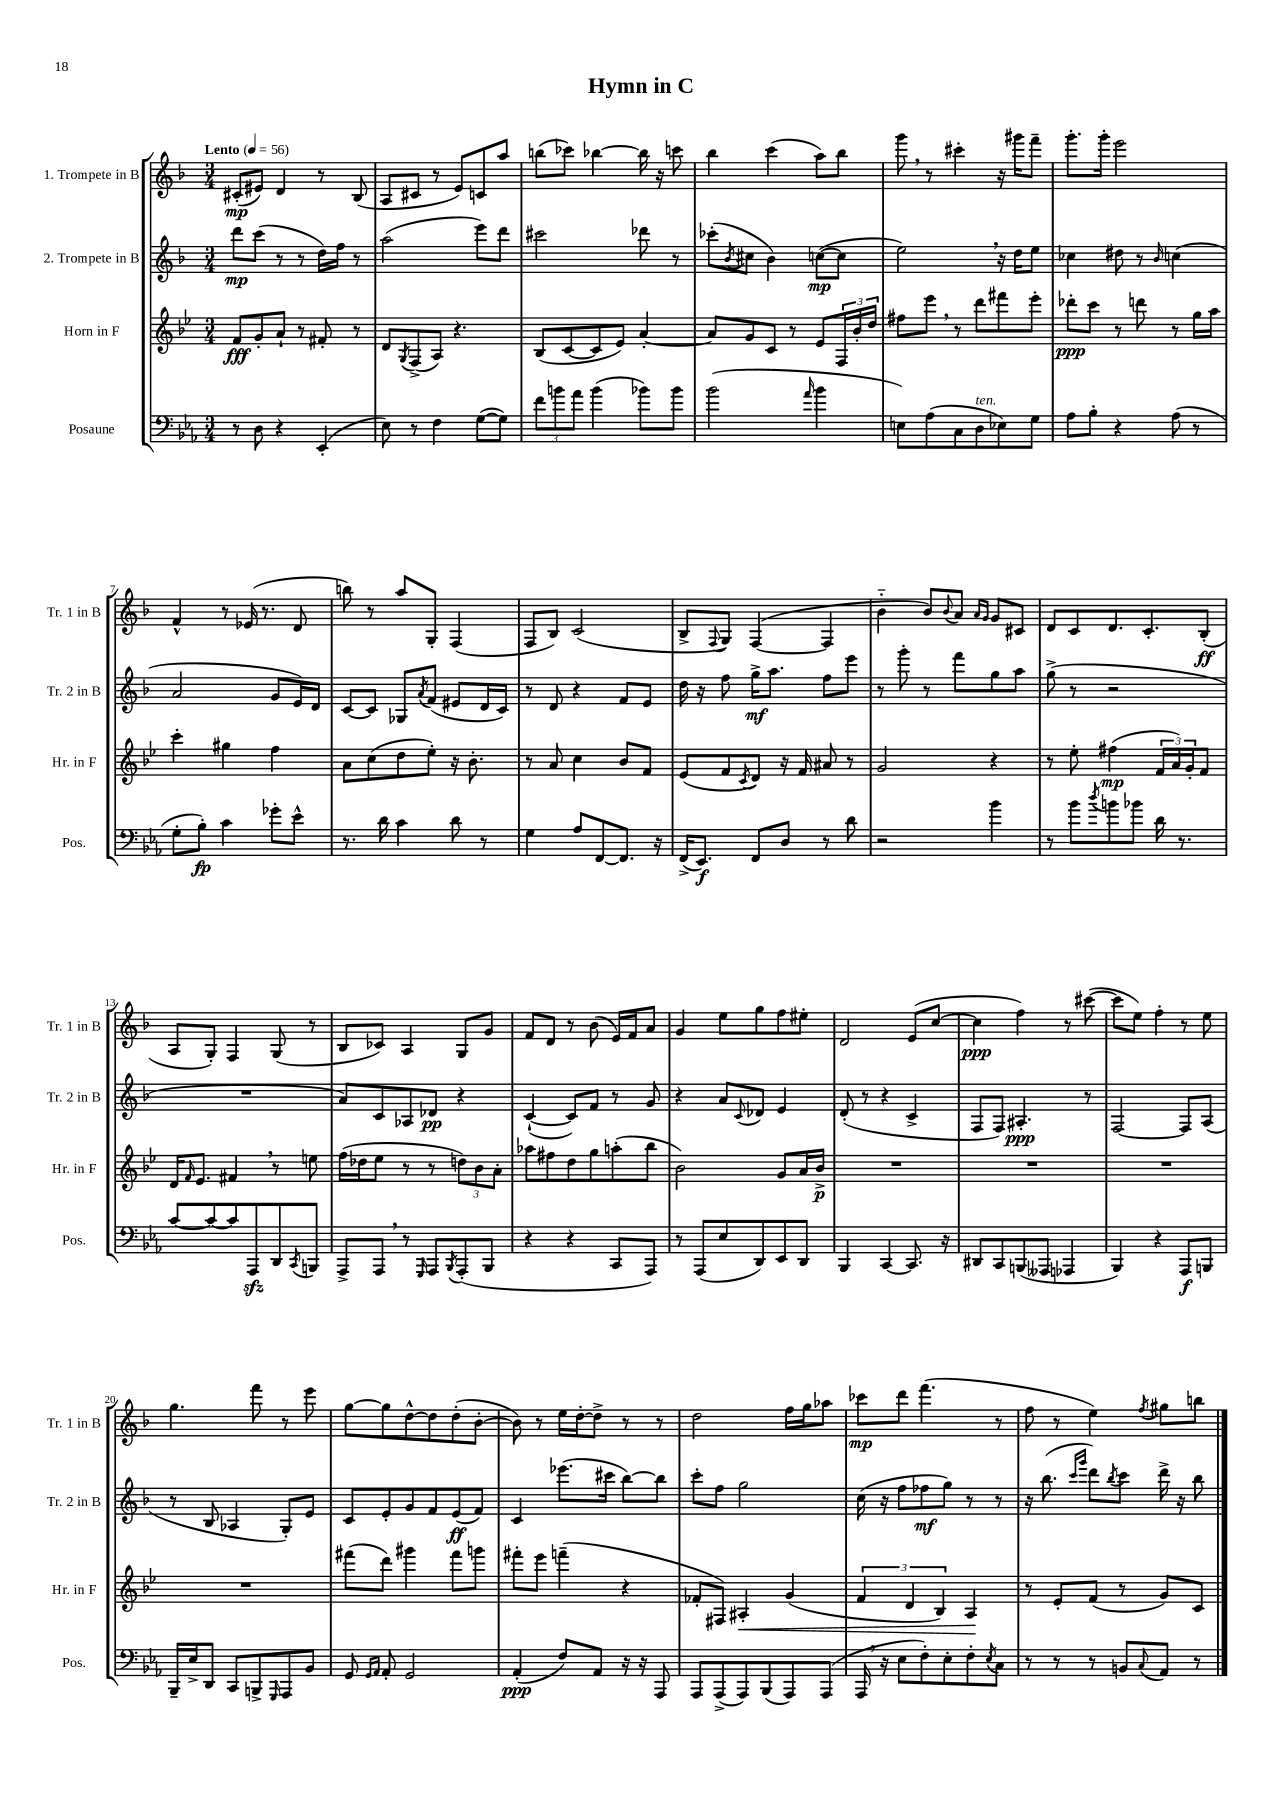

**kern	**dynam	**kern	**dynam	**kern	**dynam	**kern	**dynam
*part4	*part4	*part3	*part3	*part2	*part2	*part1	*part1
*staff4	*staff4	*staff3	*staff3	*staff2	*staff2	*staff1	*staff1
*I"Posaune	*	*I"Horn in F	*	*I"2. Trompete in B	*	*I"1. Trompete in B	*
*I'Pos.	*	*I'Hr. in F	*	*I'Tr. 2 in B	*	*I'Tr. 1 in B	*
*clefF4	*	*clefG2	*	*clefG2	*	*clefG2	*
*k[b-e-a-]	*	*k[b-e-]	*	*k[b-]	*	*k[b-]	*
*M3/4	*	*M3/4	*	*M3/4	*	*M3/4	*
*MM56	*	*MM56	*	*MM56	*	*MM56	*
=1	=1	=1	=1	=1	=1	=1	=1
!	!	!	!	!	!	!LO:TX:a:B:t=Lento	!
8r	.	8f/L	fff	8ddd\L	mp	(8c#X'/L	mp
8D\	.	8g'/	.	(8ccc\J	.	8e#X/J)	.
4r	.	8a`/J	.	8r	.	4d/	.
.	.	8r	.	8r	.	.	.
(4EE-'/	.	8f#X'/	.	16dd\LL)	.	8r	.
.	.	.	.	16ff\JJ	.	.	.
.	.	8r	.	8r	.	(8B-/	.
=2	=2	=2	=2	=2	=2	=2	=2
8E-\)	.	8d/L	.	(2aa\	.	8A/L	.
.	.	8qG/	.	.	.	.	.
8r	.	(8F^/	.	.	.	8c#X/J	.
4F\	.	8A/J)	.	.	.	8r	.
.	.	4.r	.	.	.	8e/L)	.
([8G\L	.	.	.	8eee\L)	.	8cn/	.
8G\J])	.	.	.	8ddd\J	.	8aa/J	.
=3	=3	=3	=3	=3	=3	=3	=3
12f\L	.	(8B-/L	.	2ccc#X\	.	(8bbn\L	.
12bn\	.	.	.	.	.	.	.
.	.	[8c/	.	.	.	8ccc-X\J)	.
12a-\J	.	.	.	.	.	.	.
(4b\	.	8c/]	.	.	.	[4bb-X\	.
.	.	8e-/J)	.	.	.	.	.
8b-X\L)	.	[4a'/	.	8ddd-X\	.	16bb-\]	.
.	.	.	.	.	.	16r	.
8b-\J	.	.	.	8r	.	8cccn\	.
=4	=4	=4	=4	=4	=4	=4	=4
(2b-\	.	8a/L]	.	(8ccc-X'\L	.	4bb-\	.
.	.	.	.	8qb-/	.	.	.
.	.	8g/	.	8cc#X\J	.	.	.
.	.	8c/J	.	4b-\)	.	(4ccc\	.
.	.	8r	.	.	.	.	.
16qqa-/	.	.	.	.	.	.	.
4b-\	.	8e-/L	.	([8ccn\L	mp	8aa\L)	.
.	.	24F/L	.	8cc\J]	.	8bb-\J	.
.	.	24b-'/	.	.	.	.	.
.	.	24dd/JJ	.	.	.	.	.
=5	=5	=5	=5	=5	=5	=5	=5
8En\L)	.	8ff#X\L	.	2ee,\)	.	8ggg,\	.
(8A-\	.	8eee-,\J	.	.	.	8r	.
8C\	.	8r	.	.	.	4ccc#X'\	.
!LO:TX:a:i:t=ten.	!	!	!	!	!	!	!
8D\	.	8ddd\L	.	.	.	.	.
8E-X\)	.	8fff#X\	.	16r	.	16r	.
.	.	.	.	16dd\KL	.	16ggg#X\KL	.
8G\J	.	8eee-'\J	.	8ee\J	.	8fff~\J	.
=6	=6	=6	=6	=6	=6	=6	=6
8A-\L	.	8ddd-X'\L	ppp	4cc-X\	.	8.ggg'\L	.
8B-'\J	.	8ccc\J	.	.	.	.	.
.	.	.	.	.	.	16ggg'\Jk	.
4r	.	8r	.	8dd#X\	.	2eee\	.
.	.	8dddn\	.	8r	.	.	.
.	.	.	.	16qqb-/	.	.	.
(8A-\	.	8r	.	(4ccn\	.	.	.
8r	.	16gg\LL	.	.	.	.	.
.	.	16aa\JJ	.	.	.	.	.
!!LO:LB:g=z
=7	=7	=7	=7	=7	=7	=7	=7
8G'\L	.	4ccc'\	.	2a/	.	4f^^/	.
8B-'\J)	fp	.	.	.	.	.	.
4c\	.	4gg#X\	.	.	.	8r	.
.	.	.	.	.	.	(16e-X/	.
.	.	.	.	.	.	8.r	.
8g-X'\L	.	4ff\	.	8g/L	.	.	.
8e-^^\J	.	.	.	16e/L)	.	8d/	.
.	.	.	.	16d/JJ	.	.	.
=8	=8	=8	=8	=8	=8	=8	=8
8.r	.	8a\L	.	[8c/L	.	8bbn\)	.
.	.	(8cc\	.	8c/J]	.	8r	.
16d\	.	.	.	.	.	.	.
4c\	.	8dd\	.	8G-X/L	.	8aa/L	.
.	.	.	.	8qa/	.	.	.
.	.	8ee-'\J)	.	(8f/J	.	8G'/J	.
8d\	.	16r	.	8e#X/L	.	(4F/	.
.	.	8.b-'\	.	.	.	.	.
8r	.	.	.	16d/L	.	.	.
.	.	.	.	16c/JJ)	.	.	.
=9	=9	=9	=9	=9	=9	=9	=9
4G\	.	8r	.	8r	.	8F/L	.
.	.	8a/	.	8d/	.	8B-/J)	.
8A-/L	.	4cc\	.	4r	.	(2c/	.
[8FF/	.	.	.	.	.	.	.
8.FF/J]	.	8b-/L	.	8f/L	.	.	.
.	.	8f/J	.	8e/J	.	.	.
16r	.	.	.	.	.	.	.
=10	=10	=10	=10	=10	=10	=10	=10
(16FF^/KL	.	(8e-/L	.	16dd\	.	8B-^/L	.
8.EE-/J)	f	.	.	16r	.	.	.
.	.	.	.	.	.	8qqF/	.
.	.	8f/	.	8ff\	.	8G/J)	.
.	.	8qc/	.	.	.	.	.
8FF/L	.	8d/J)	.	16gg^\KL	mf	([4F/	.
.	.	.	.	8.aa\J	.	.	.
8D/J	.	16r	.	.	.	.	.
.	.	16f/	.	.	.	.	.
8r	.	8a#X/	.	8ff\L	.	4F/]	.
8d\	.	8r	.	8eee\J	.	.	.
=11	=11	=11	=11	=11	=11	=11	=11
2r	.	2g/	.	8r	.	4b-\	.
.	.	.	.	8ggg'\	.	.	.
.	.	.	.	8r	.	8b-/L)	.
.	.	.	.	.	.	8qqb-/	.
.	.	.	.	8fff\L	.	8a/J	.
.	.	.	.	.	.	16qqa/LL	.
.	.	.	.	.	.	16qqg/JJ	.
4b-\	.	4r	.	8gg\	.	8g/L	.
.	.	.	.	8aa\J	.	8c#X/J	.
=12	=12	=12	=12	=12	=12	=12	=12
8r	.	8r	.	(8gg^\	.	8d/L	.
8b-\L	.	8ee-'\	.	8r	.	8c/	.
8qdd/	.	.	.	.	.	.	.
8bn\	.	(4ff#X\	mp	2r	.	8.d/	.
8b-X\J	.	.	.	.	.	.	.
.	.	.	.	.	.	8.c'/	.
16d\	.	24f/LL	.	.	.	.	.
.	.	24a/)	.	.	.	.	.
8.r	.	.	.	.	.	.	.
.	.	24g'/J	.	.	.	.	.
.	.	8f/J	.	.	.	(8B-'/J	ff
!!LO:LB:g=z
=13	=13	=13	=13	=13	=13	=13	=13
[8c/L	.	16d/KL	.	2.r	.	8A/L	.
.	.	16qqf/	.	.	.	.	.
.	.	8.e-/J	.	.	.	.	.
8c/_	.	.	.	.	.	8G'/J)	.
8c/]	.	4f#X,/	.	.	.	4F/	.
8AAA-zz/	.	.	.	.	.	.	.
8DD/	.	8r	.	.	.	(8G/	.
8qCC/	.	.	.	.	.	.	.
8BBBn/J	.	8een\	.	.	.	8r	.
=14	=14	=14	=14	=14	=14	=14	=14
8AAA-^/L	.	(16ff\LL	.	8a/L)	.	8B-/L	.
.	.	16dd-X\J	.	.	.	.	.
8AAA-,/J	.	8ee-\J	.	8c/	.	8c-X/J)	.
8r	.	8r	.	8A-X/	.	4A/	.
16qqGGG/	.	.	.	.	.	.	.
8AAA-/L	.	8r	.	8d-X/J	pp	.	.
8qBBB-/	.	.	.	.	.	.	.
(8AAA-'/	.	12ddn\L)	.	4r	.	8G/L	.
.	.	12b-\	.	.	.	.	.
8BBB-/J	.	.	.	.	.	8g/J	.
.	.	12a'\J	.	.	.	.	.
=15	=15	=15	=15	=15	=15	=15	=15
4r	.	8aa-X\L	.	([4c`/	.	8f/L	.
.	.	8ff#X\	.	.	.	8d/J	.
4r	.	8dd\	.	8c/L])	.	8r	.
.	.	8gg\	.	8f/J	.	(8b-\	.
8CC/L	.	(8aan'\	.	8r	.	16e/LL)	.
.	.	.	.	.	.	16f/J	.
8AAA-/J)	.	8bb-\J	.	8g/	.	8a/J	.
=16	=16	=16	=16	=16	=16	=16	=16
8r	.	2b-\)	.	4r	.	4g/	.
(8AAA-/L	.	.	.	.	.	.	.
8E-/	.	.	.	8a/L	.	8ee\L	.
.	.	.	.	8qqc/	.	.	.
8DD/)	.	.	.	8d-X/J	.	8gg\	.
8EE-/	.	8g/L	.	4e/	.	8ff\	.
8DD/J	.	16a/L	.	.	.	8ee#X'\J	.
.	.	16b-^/JJ	p	.	.	.	.
=17	=17	=17	=17	=17	=17	=17	=17
4BBB-/	.	2.r	.	(8d'/	.	2d/	.
.	.	.	.	8r	.	.	.
[4CC/	.	.	.	4r	.	.	.
8.CC/]	.	.	.	4c^/	.	(8e/L	.
.	.	.	.	.	.	[8cc/J	.
16r	.	.	.	.	.	.	.
=18	=18	=18	=18	=18	=18	=18	=18
8DD#X/L	.	2.r	.	8F/L	.	4cc\]	ppp
8CC/	.	.	.	8F/J)	.	.	.
(8BBBn/	.	.	.	4.A#X'/	ppp	4ff\)	.
8AAA--X/J	.	.	.	.	.	.	.
4AAA-X/	.	.	.	.	.	8r	.
.	.	.	.	8r	.	([8ccc#X\	.
=19	=19	=19	=19	=19	=19	=19	=19
4BBB-/)	.	2.r	.	[2F/	.	8ccc#\L]	.
.	.	.	.	.	.	8ee\J)	.
4r	.	.	.	.	.	4ff'\	.
8AAA-/L	f	.	.	8F/L]	.	8r	.
8BBBn/J	.	.	.	(8A/J	.	8ee\	.
!!LO:LB:g=z
=20	=20	=20	=20	=20	=20	=20	=20
16BBB-~/LL	.	2.r	.	8r	.	4.gg\	.
16E-^/J	.	.	.	.	.	.	.
8DD/J	.	.	.	8B-/	.	.	.
8CC/L	.	.	.	4A-X/	.	.	.
8BBBn^/	.	.	.	.	.	8fff\	.
16qqGGG/	.	.	.	.	.	.	.
8AAA-/	.	.	.	8G'/L)	.	8r	.
8BB-/J	.	.	.	8e/J	.	8eee\	.
=21	=21	=21	=21	=21	=21	=21	=21
8GG/	.	(8fff#X\L	.	8c/L	.	[8gg\L	.
16qqGG/LL	.	.	.	.	.	.	.
16qqAA-/JJ	.	.	.	.	.	.	.
8AA-'/	.	8ddd\J)	.	8e'/	.	8gg\]	.
2GG/	.	4ggg#X\	.	8g/	.	[8dd^^\	.
.	.	.	.	8f/	.	8dd\]	.
.	.	8fff#\L	.	(8e/	ff	(8dd'\	.
.	.	8gggn\J	.	8f/J)	.	[8b-'\J	.
=22	=22	=22	=22	=22	=22	=22	=22
(4AA-'/	ppp	8fff#X'\L	.	4c/	.	8b-\])	.
.	.	8eee-\J	.	.	.	8r	.
8F/L)	.	(4fffn~\	.	(8.eee-X\L	.	16ee\LL	.
.	.	.	.	.	.	[16dd'\J	.
8AA-/J	.	.	.	.	.	8dd^\J]	.
.	.	.	.	16ccc#X\Jk	.	.	.
16r	.	4r	.	[8bb-\L)	.	8r	.
16r	.	.	.	.	.	.	.
8AAA-/	.	.	.	8bb-\J]	.	8r	.
=23	=23	=23	=23	=23	=23	=23	=23
8AAA-/L	.	8f-X'/L	.	8ccc'\L	.	2dd\	.
(8AAA-^/	.	8F#X/J)	.	8ff\J	.	.	.
!	!	!	!LO:HP:b	!	!	!	!
8AAA-/)	.	4A#X'/	<	2gg\	.	.	.
(8BBB-/	.	.	.	.	.	.	.
8AAA-/)	.	(4g/	.	.	.	16ff\LL	.
.	.	.	.	.	.	16gg\J	.
(8AAA-/J	.	.	.	.	.	8aa-X\J	.
=24	=24	=24	=24	=24	=24	=24	=24
16AAA-,/	.	6f/	.	(16cc\	.	8ccc-X\L	mp
16r	.	.	.	16r	.	.	.
8E-\L	.	.	.	8ff\L	.	8ddd\J	.
.	.	6d/	.	.	.	.	.
8F'\)	.	.	.	8ff-X\	mf	(4.fff\	.
.	.	6B-/)	.	.	.	.	.
8E-'\	.	.	.	8gg\J)	.	.	.
8F'\	.	4A/	.	8r	.	.	.
8qE-/	.	.	.	.	.	.	.
8C\J	.	.	.	8r	.	8r	.
.	.	.	[	.	.	.	.
=25	=25	=25	=25	=25	=25	=25	=25
8r	.	8r	.	16r	.	8ff\	.
.	.	.	.	(8.bb-\	.	.	.
8r	.	8e-'/L	.	.	.	8r	.
.	.	.	.	16qqccc/LL	.	.	.
.	.	.	.	16qqggg/JJ	.	.	.
8r	.	(8f/J	.	8ddd\L)	.	4ee\)	.
.	.	.	.	8qbb-/	.	.	.
8BBn/L	.	8r	.	8ccc\J	.	.	.
8qqC/	.	.	.	.	.	8qff/	.
8AA-/J	.	8g/L)	.	16ddd^\	.	8gg#X\L	.
.	.	.	.	16r	.	.	.
8r	.	8c/J	.	8bb-\	.	8bbn\J	.
==	==	==	==	==	==	==	==
*-	*-	*-	*-	*-	*-	*-	*-
